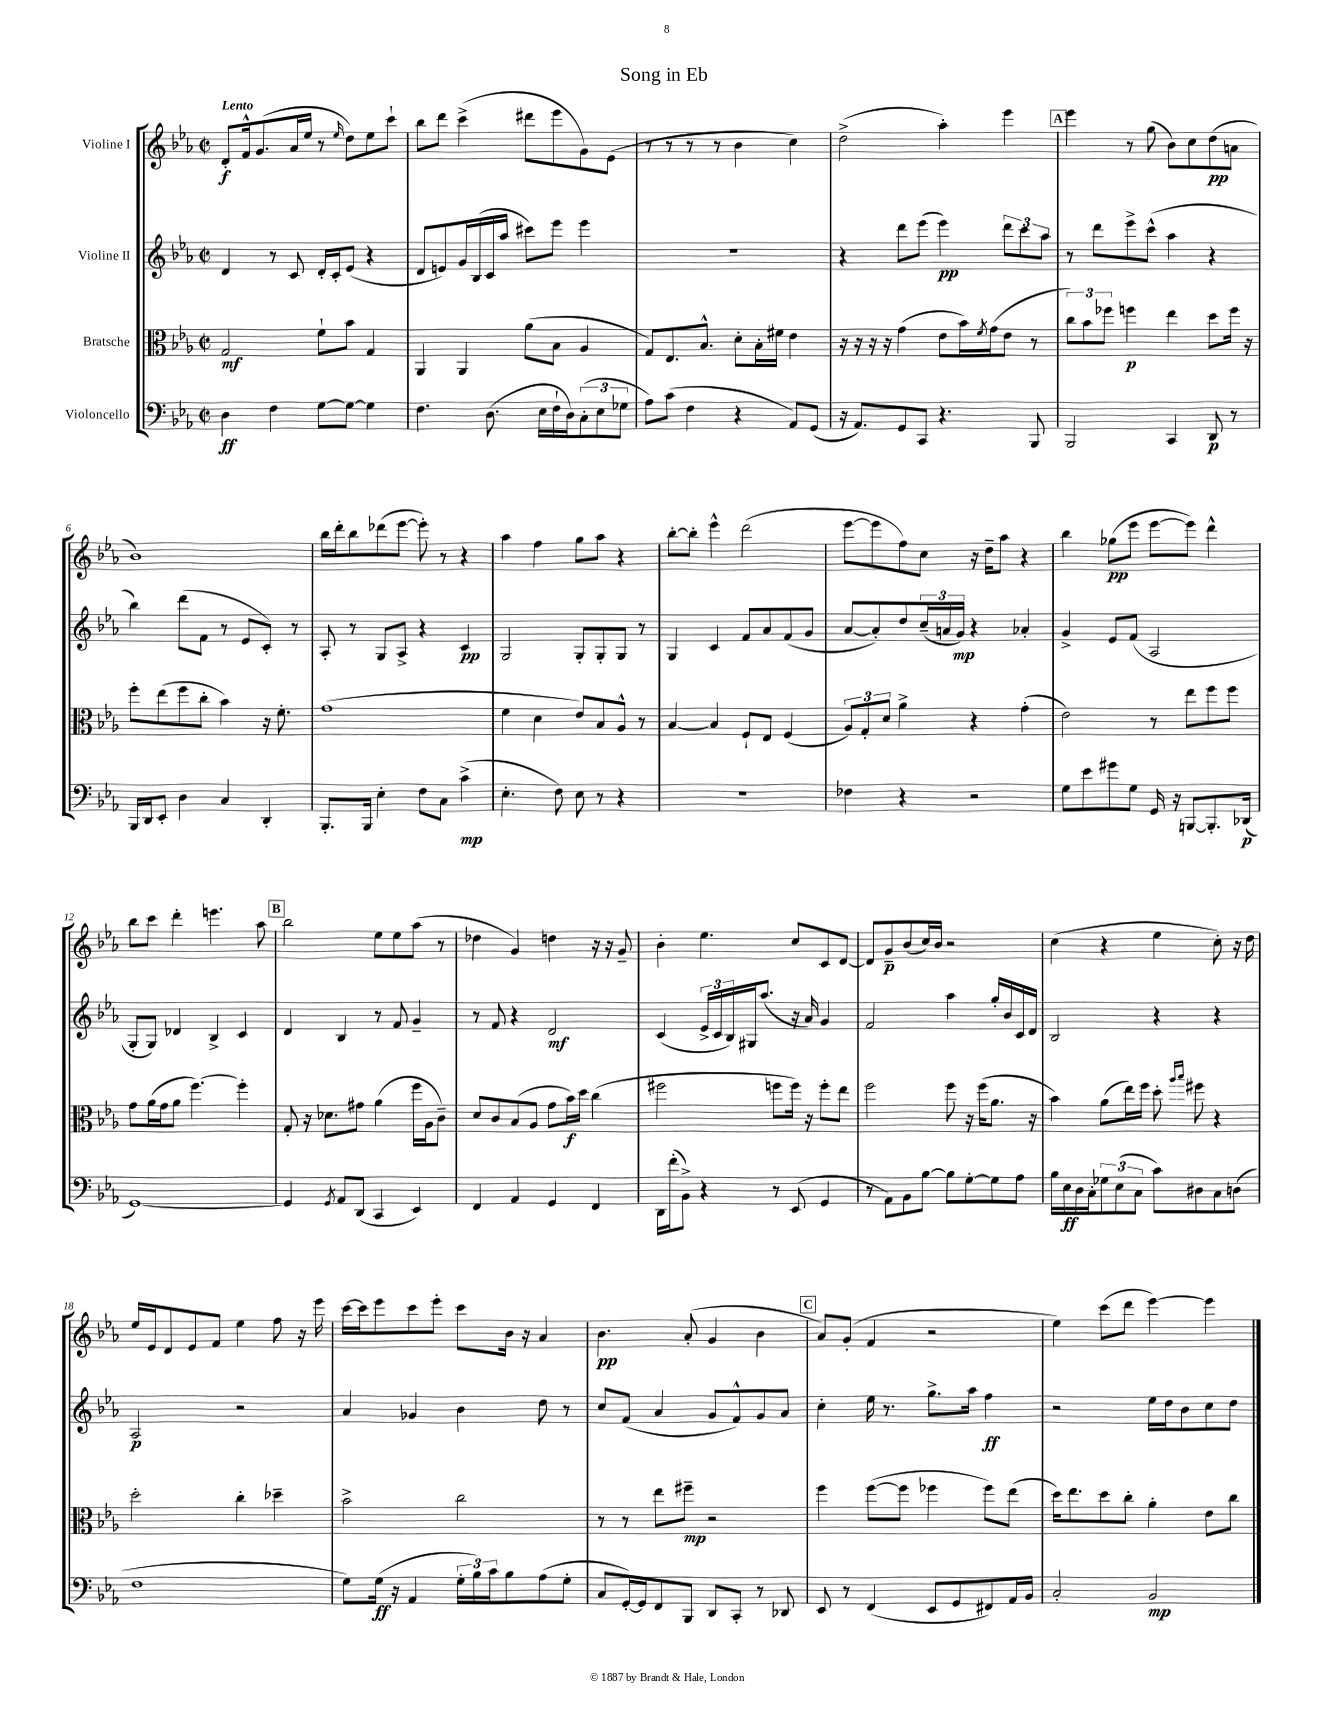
\header { title = "Song in Eb" }
<<
\new StaffGroup <<
\new Staff = "s0" \with { instrumentName = "Violine I" } {
    \clef treble \key ees \major \defaultTimeSignature \time 2/2 \tempo "Lento"
    d'8-.\f f'16-^ g'8.( aes'16 ees''16 r8 \grace { ees''16 } d''8) ees''8 c'''8-! |
    bes''8 d'''8 c'''4->( dis'''8 ees'''8 g'8) ees'8( |
    r8 r8 r8 r8 bes'4 c''4) |
    d''2->( aes''4-.) ees'''4 |
    \mark \markup { \box "A" } ees'''4 r8 g''8( bes'8) c''8 d''8\pp( a'8 |
    bes'1) |
    bes''16 d'''16-. bes''8 des'''8( ees'''8~ ees'''8-.) r8 r4 |
    aes''4 f''4 g''8 aes''8 r4 |
    bes''8~-. bes''8-. ees'''4-^ d'''2( |
    ees'''8~ ees'''8 f''8) c''8 r16 d''16-- aes''8 r4 |
    bes''4 ges''8\pp( ees'''8 ees'''8~ ees'''8) d'''4-^ |
    bes''8 c'''8 d'''4-. e'''4. aes''8 |
    \mark \markup { \box "B" } bes''2 ees''8 ees''8 aes''8( r8 |
    des''4 g'4) d''4 r16 r16 g'8-- |
    bes'4-. ees''4. c''8 c'8 d'8~ |
    d'8 g'8--\p bes'8( c''16) bes'16 r2 |
    c''4( r4 ees''4 c''8-.) r16 d''16 |
    ees''16 ees'16 d'8 ees'8 f'8 ees''4 f''8 r16 ees'''16 |
    c'''16~ c'''16 ees'''8 c'''8 ees'''8-. c'''8 bes'16 r16 aes'4 |
    bes'4.\pp aes'8-.( g'4 bes'4 |
    \mark \markup { \box "C" } aes'8) g'8-.( f'4 r2 |
    ees''4) c'''8( d'''8 ees'''4~) ees'''4 \bar "|." |
}
\new Staff = "s1" \with { instrumentName = "Violine II" } {
    \clef treble \key ees \major \defaultTimeSignature \time 2/2
    d'4 r8 c'8 d'16-. c'16-. ees'8( r4 |
    d'8 e'8) g'16 bes16( c'16 aes''16 cis'''8) ees'''8 ees'''4 |
    R1 |
    r4 d'''8 ees'''8( ees'''4\pp) \tuplet 3/2 { d'''8 c'''8 aes''8 } |
    \mark \markup { \box "A" } r8 d'''8 ees'''8-> c'''8-^( aes''4 r4 |
    bes''4) d'''8( f'8 r8 ees'8 c'8-.) r8 |
    aes8-. r8 g8 aes8-> r4 c'4\pp |
    g2 g8-. g8-. g8 r8 |
    g4 c'4 f'8 aes'8 f'8( g'8 |
    aes'8~ aes'8-.) d''8 \tuplet 3/2 { c''16--( a'16 g'16\mp) } r4 aes'4-. |
    g'4-> ees'8 f'8( aes2 |
    g8-. g8) des'4 bes4-> c'4 |
    \mark \markup { \box "B" } d'4 bes4 r8 f'8 g'4-- |
    r8 f'8 r4 d'2\mf |
    c'4( \tuplet 3/2 { ees'16-> c'16 bes16) } gis16 aes''8.( r16 aes'16) g'4 |
    f'2 aes''4 g''16-. bes'16 c'16 d'16 |
    bes2 r4 r4 |
    aes2\p r2 |
    aes'4 ges'4 bes'4 d''8 r8 |
    c''8 f'8( aes'4 g'8 f'8-^) g'8 aes'8 |
    \mark \markup { \box "C" } c''4-. ees''16 r8. g''8.-> aes''16 f''4\ff |
    r2 ees''16 d''16 bes'8 c''8 d''8 \bar "|." |
}
\new Staff = "s2" \with { instrumentName = "Bratsche" } {
    \clef alto \key ees \major \defaultTimeSignature \time 2/2
    g2\mf f'8-! bes'8 g4 |
    aes,4 aes,4 aes'8( bes8 aes4 |
    g8) ees8. bes8.-^ d'8-. bes16-. fis'16 ees'4 |
    r16 r16 r16 r16 g'4( ees'8 bes'16) \acciaccatura { f'8 } g'16( ees'8 r8 |
    \mark \markup { \box "A" } \tuplet 3/2 { c''8) bes'8 fes''8 } f''4\p ees''4 d''8 f''16 r16 |
    f''8-. ees''8( f''8 c''8-. bes'4) r16 f'8.-. |
    g'1( |
    f'4 d'4 ees'8) bes8 aes8-^ r8 |
    bes4~ bes4 f8-! ees8 f4( |
    \tuplet 3/2 { aes8) g8-. d'8 } aes'4-> r4 g'4-.( |
    ees'2) r8 ees''8 f''8 f''8 |
    g'8 aes'16( g'16 aes'8 f''4.~) f''4-. |
    \mark \markup { \box "B" } g8-. r16 des'8. gis'8 aes'4( f''16 aes16 c'8--) |
    d'8 c'8 bes8( aes8 g'8 bes'16\f) d''16 c''4( |
    fis''2 f''8 f''16) r16 f''8-. ees''8 |
    f''2 f''8 r16 f''16( aes'8. r16 |
    bes'4) aes'8( ees''16) f''16 d''8-. \grace { aes''16 bes''16 } fis''8 r4 |
    d''2-. c''4-. des''4-- |
    bes'2-> c''2 |
    r8 r8 ees''8 fis''8--\mp r2 |
    \mark \markup { \box "C" } f''4 f''8~( f''8 fes''4 fes''8) ees''8( |
    d''16) ees''8. d''8 c''8-. aes'4-. ees'8 c''8 \bar "|." |
}
\new Staff = "s3" \with { instrumentName = "Violoncello" } {
    \clef bass \key ees \major \defaultTimeSignature \time 2/2
    d4\ff f4 g8~ g8~ g4 |
    f4. d8.( ees16 f16-! d16) \tuplet 3/2 { c8-.( ees8 ges8 } |
    aes8) c'8( f4 r4 aes,8) g,8( |
    r16 aes,8.) g,8 c,8 r4. bes,,8 |
    \mark \markup { \box "A" } bes,,2 c,4 d,8\p r8 |
    bes,,16 d,16 ees,8-. d4 c4 d,4-. |
    bes,,8.-. bes,,16 ees4-. f8 c8 c'4->\mp( |
    ees4.-. f8) ees8 r8 r4 |
    R1 |
    fes4 r4 r2 |
    g8 ees'8 gis'8 g8 g,16 r16 b,,8~ b,,8.-. des,16\p( |
    g,1~) |
    \mark \markup { \box "B" } g,4 \acciaccatura { g,8 } aes,8 d,8( c,4 ees,4) |
    f,4 aes,4 g,4 f,4 |
    d,16 f'16-.( bes,8->) r4 r8 ees,8( g,4 |
    r8 aes,8) bes,8 bes8~ bes8 g8~-. g8 aes8 |
    bes16 ees16\ff d16 c16-. \tuplet 3/2 { ges8 ees8( c8 } c'8) dis8 c8 d8( |
    f1 |
    g8) g16\ff( r16 aes,4 \tuplet 3/2 { g16-. bes16) c'16 } bes8 aes8( g8-. |
    c8 g,16~-.) g,16 f,8 bes,,8 d,8 c,8-. r8 des,8 |
    \mark \markup { \box "C" } ees,8 r8 f,4( ees,8 g,8 fis,8) aes,16 bes,16 |
    c2-. bes,2\mp \bar "|." |
}
>>
>>
